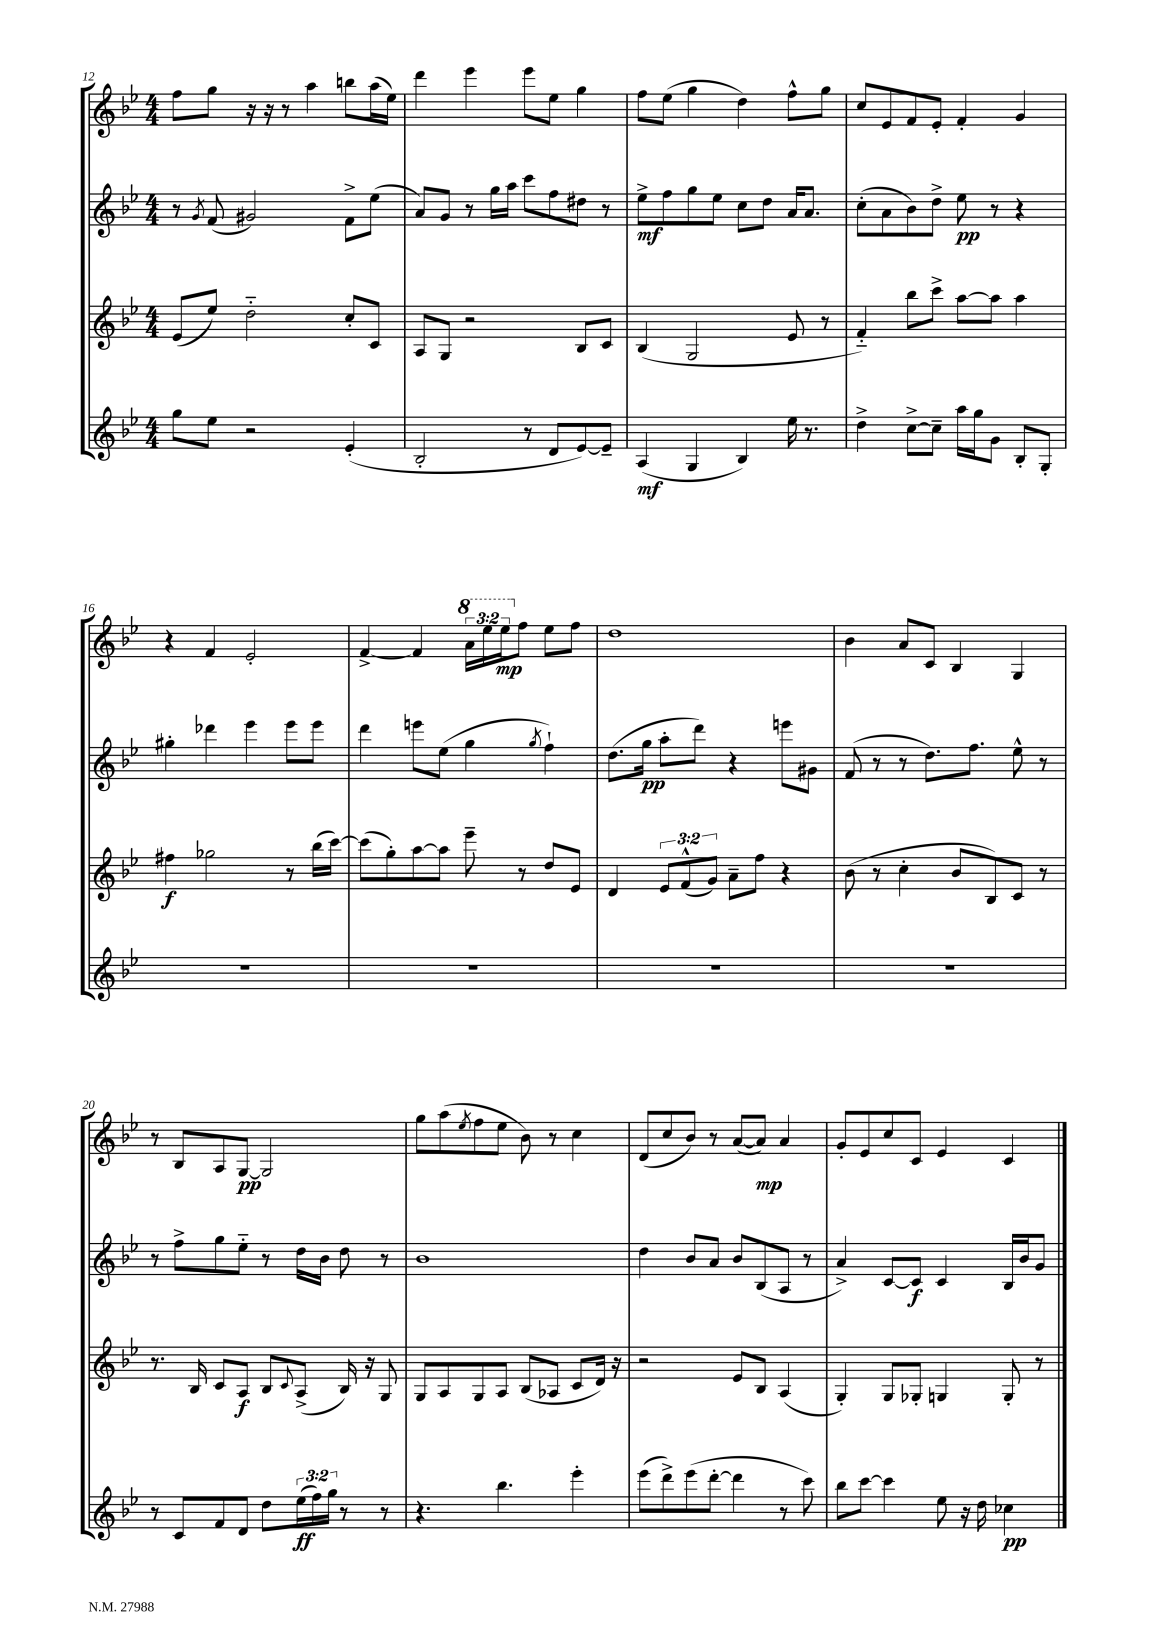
<<
\new StaffGroup <<
\new Staff = "s0" {
    \clef treble \key bes \major \numericTimeSignature \time 4/4 \override Staff.TupletNumber.text = #tuplet-number::calc-fraction-text
    f''8 g''8 r16 r16 r8 a''4 b''8 a''16( ees''16) |
    d'''4 ees'''4 ees'''8 ees''8 g''4 |
    f''8 ees''8( g''4 d''4) f''8-^ g''8 |
    c''8 ees'8 f'8 ees'8-. f'4-. g'4 |
    r4 f'4 ees'2-. |
    f'4~-> f'4 \tuplet 3/2 { \ottava #1 a''16 ees'''16 ees'''16\mp \ottava #0 } f''8 ees''8 f''8 |
    d''1 |
    bes'4 a'8 c'8 bes4 g4 |
    r8 bes8 a8 g8~\pp g2 |
    g''8 a''8( \acciaccatura { ees''8 } f''8 ees''8 bes'8) r8 c''4 |
    d'8( c''8 bes'8) r8 a'8~( a'8\mp) a'4 |
    g'8-. ees'8 c''8 c'8 ees'4 c'4 \bar "|." |
}
\new Staff = "s1" {
    \clef treble \key bes \major \numericTimeSignature \time 4/4
    r8 \acciaccatura { g'8 } f'8( gis'2) f'8-> ees''8( |
    a'8) g'8 r8 g''16 a''16 c'''8 f''8 dis''8 r8 |
    ees''8->\mf f''8 g''8 ees''8 c''8 d''8 a'16 a'8. |
    c''8-.( a'8 bes'8) d''8-> ees''8\pp r8 r4 |
    gis''4-. des'''4 ees'''4 ees'''8 ees'''8 |
    d'''4 e'''8 ees''8( g''4 \acciaccatura { g''8 } f''4-!) |
    d''8.( g''16\pp a''8-. d'''8) r4 e'''8 gis'8 |
    f'8( r8 r8 d''8.) f''8. ees''8-^ r8 |
    r8 f''8-> g''8 ees''8-_ r8 d''16 bes'16 d''8 r8 |
    bes'1 |
    d''4 bes'8 a'8 bes'8 bes8( a8 r8 |
    a'4->) c'8~ c'8\f c'4 bes16 bes'16 g'8 \bar "|." |
}
\new Staff = "s2" {
    \clef treble \key bes \major \numericTimeSignature \time 4/4 \override Staff.TupletNumber.text = #tuplet-number::calc-fraction-text
    ees'8( ees''8) d''2-_ c''8-. c'8 |
    a8 g8 r2 bes8 c'8 |
    bes4( g2 ees'8 r8 |
    f'4-_) bes''8 c'''8-> a''8~ a''8 a''4 |
    fis''4\f ges''2 r8 bes''16( c'''16~) |
    c'''8( g''8-.) a''8~ a''8 ees'''8-- r8 d''8 ees'8 |
    d'4 \tuplet 3/2 { ees'8 f'8-^( g'8) } a'8-- f''8 r4 |
    bes'8( r8 c''4-. bes'8 bes8) c'8 r8 |
    r8. bes16 c'8 a8\f bes8 \appoggiatura { c'8 } a8->( bes16) r16 g8 |
    g8 a8 g8 a8 bes8( aes8 c'8 d'16) r16 |
    r2 ees'8 bes8 a4( |
    g4-.) g8 ges8-. g4 g8-. r8 \bar "|." |
}
\new Staff = "s3" {
    \clef treble \key bes \major \numericTimeSignature \time 4/4 \override Staff.TupletNumber.text = #tuplet-number::calc-fraction-text
    g''8 ees''8 r2 ees'4-.( |
    bes2-. r8 d'8 ees'8~) ees'8-- |
    a4\mf( g4 bes4) ees''16 r8. |
    d''4-> c''8~-> c''8-- a''16 g''16 g'8 bes8-. g8-. |
    R1 |
    R1 |
    R1 |
    R1 |
    r8 c'8 f'8 d'8 d''8 \tuplet 3/2 { ees''16\ff( f''16) g''16 } r8 r8 |
    r4. bes''4. ees'''4-. |
    ees'''8( d'''8->) ees'''8( d'''8~-. d'''4 r8 c'''8) |
    bes''8 c'''8~ c'''4 ees''8 r16 d''16 ces''4\pp \bar "|." |
}
>>
>>
\layout { \context { \Score currentBarNumber = #12 } }
